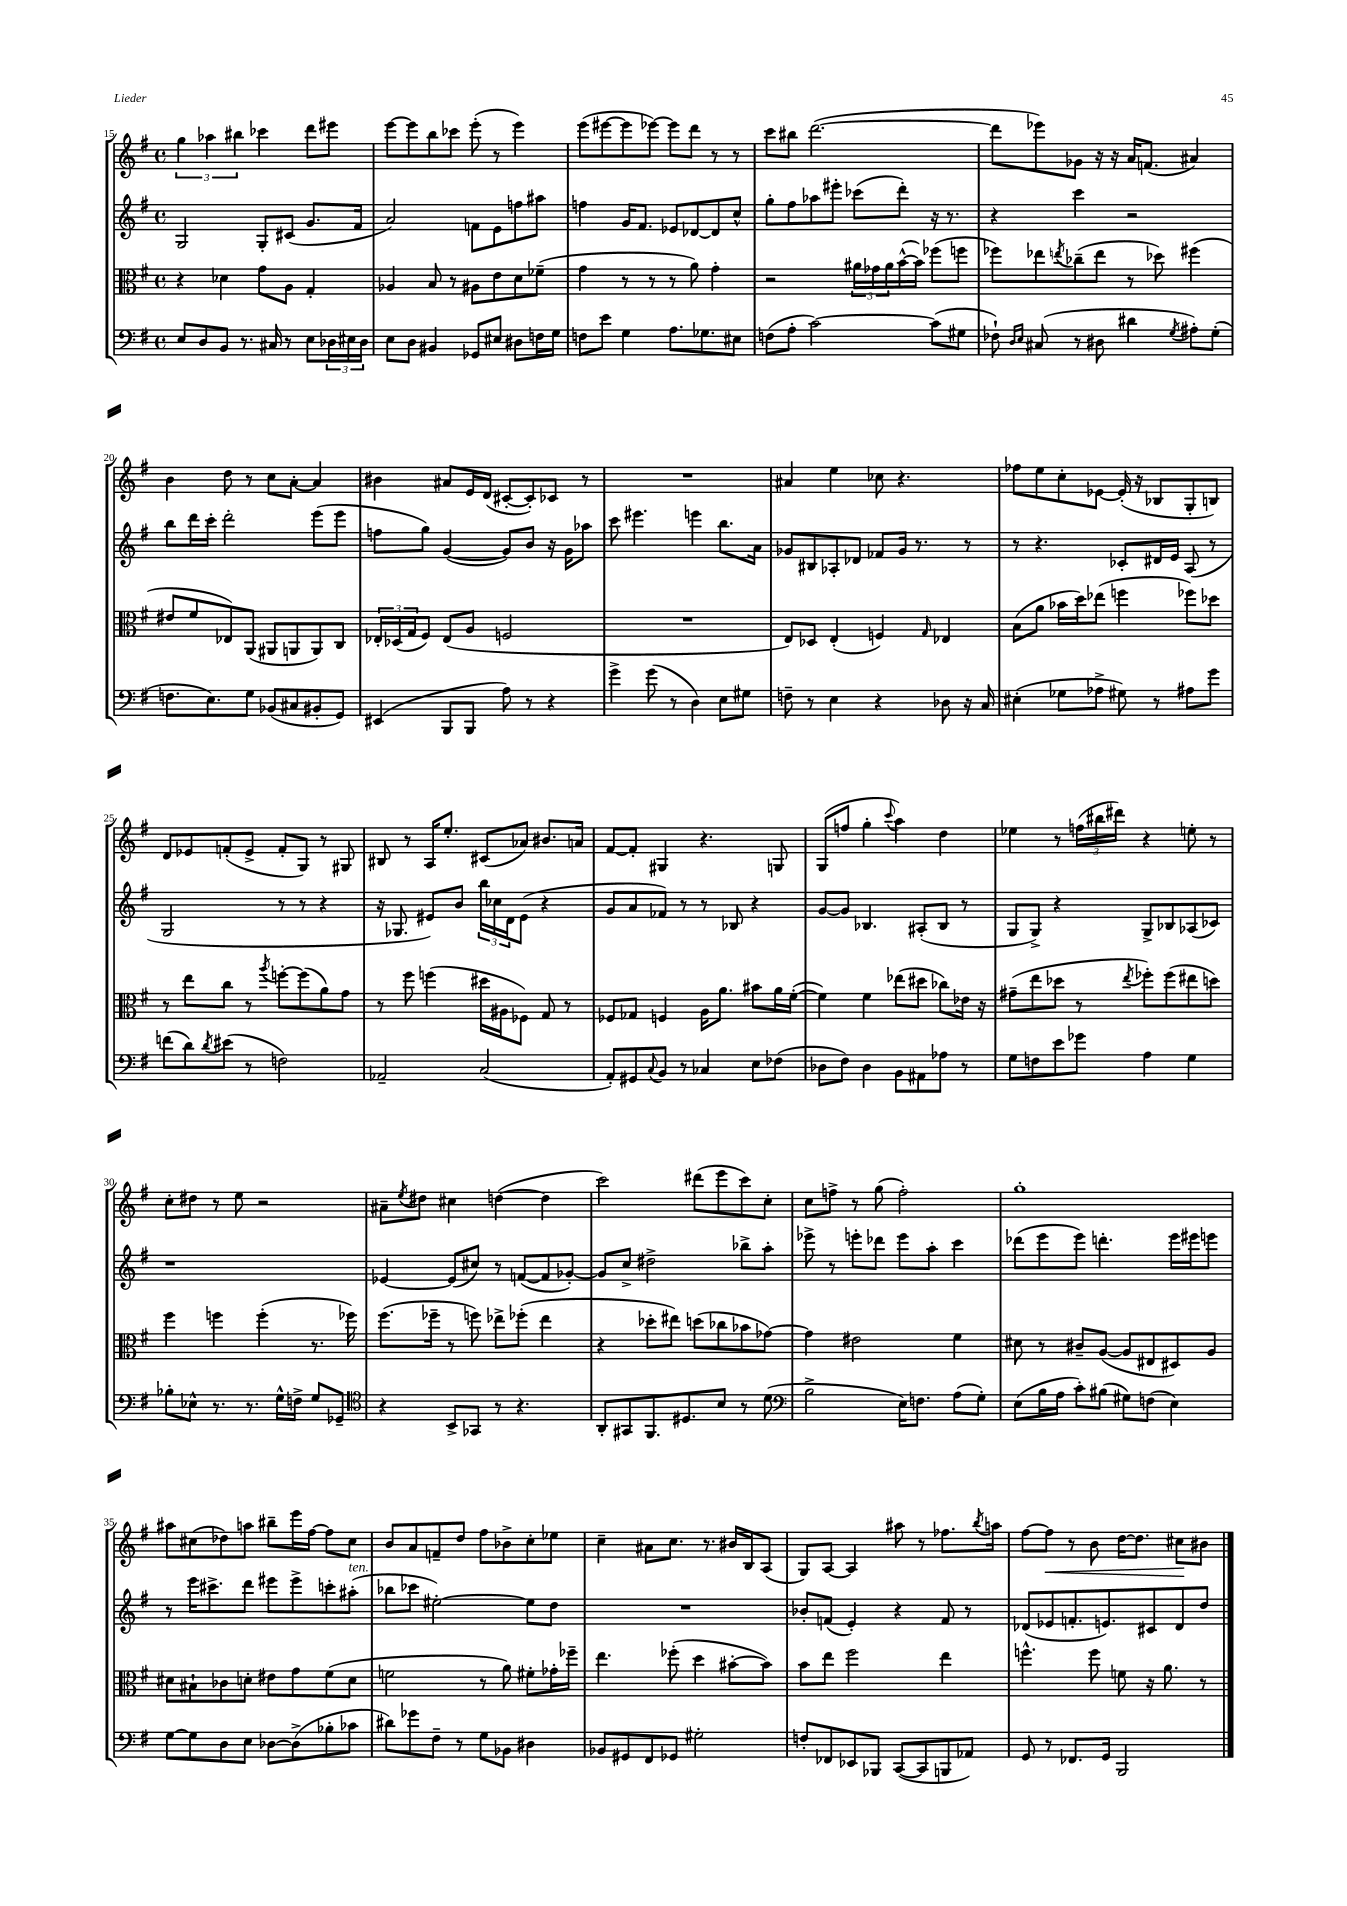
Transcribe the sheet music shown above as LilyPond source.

<<
\new StaffGroup <<
\new Staff = "s0" {
    \clef treble \key g \major \defaultTimeSignature \time 4/4
    \tuplet 3/2 { g''4 aes''4 bis''4 } ces'''4 d'''8 eis'''8 |
    e'''8~ e'''8 b''8 ces'''8 e'''8-.( r8 e'''4) |
    e'''8( eis'''8~ eis'''8 ees'''8~) ees'''8 d'''8 r8 r8 |
    c'''8 bis''8 d'''2.~( |
    d'''8 ees'''8) ges'8 r16 r16 a'16 f'8.( ais'4) |
    b'4 d''8 r8 c''8 a'8~-. a'4 |
    bis'4 ais'8 e'16 d'16( cis'8~-. cis'8-.) ces'8 r8 |
    R1 |
    ais'4 e''4 ces''8 r4. |
    fes''8 e''8 c''8-. ees'8~ ees'16-.( r16 bes8 g8-. b8) |
    d'8 ees'8 f'8-.( ees'8-> f'8-. g8) r8 gis8 |
    bis8 r8 a16 e''8.-. cis'8( aes'8) bis'8. a'16 |
    fis'8~ fis'8-. gis4 r4. g8 |
    g8( f''8 g''4-. \appoggiatura { c'''8 } a''4) d''4 |
    ees''4 r8 \tuplet 3/2 { f''16( bis''16 dis'''16) } r4 e''8-. r8 |
    c''8-. dis''8 r8 e''8 r2 |
    ais'8-- \acciaccatura { e''8 } dis''8 cis''4 d''4~( d''4 |
    c'''2) dis'''8( e'''8 c'''8) c''8-. |
    c''8 f''8-> r8 g''8( f''2-.) |
    g''1-. |
    ais''8 cis''8( des''8) a''8 bis''8-- e'''16 fis''16~ fis''8 cis''8 |
    b'8 a'8 f'8-- d''8 fis''8 bes'8-> c''8-. ees''8 |
    c''4-- ais'8 c''8. r8. bis'16 b16 a8( |
    g8) a8~ a4 ais''8 r8 fes''8. \acciaccatura { b''8 } a''16 |
    fis''8~ fis''8\< r8 b'8 d''16~ d''8. cis''8\! bis'8 \bar "|." |
}
\new Staff = "s1" {
    \clef treble \key g \major \defaultTimeSignature \time 4/4
    g2 g8-. cis'8( g'8. fis'16 |
    a'2) f'8 e'8 f''8 ais''8 |
    f''4 g'16 fis'8. ees'8 des'8~ des'8 c''8-^ |
    g''8-. fis''8 aes''8 eis'''8-. ces'''8( d'''8-.) r16 r8. |
    r4 c'''4 r2 |
    b''8 d'''16 c'''16-. d'''2-. e'''8( e'''8 |
    f''8 g''8) g'4~( g'8) b'8 r16 g'16 aes''8 |
    c'''8 eis'''4. e'''4 b''8. a'16 |
    ges'8 bis8 aes8-. des'8 fes'8 ges'16 r8. r8 |
    r8 r4. ces'8-. dis'16 e'16 a8( r8 |
    g2 r8 r8 r4 |
    r16 ges8. eis'8) b'8 \tuplet 3/2 { b''16 ces''16 d'16 } eis'8( r4 |
    g'8 a'8 fes'8) r8 r8 bes8 r4 |
    g'8~ g'8 bes4. ais8-.( bes8 r8 |
    g8 g8->) r4 g8-> bes8 aes8( ces'8) |
    r1 |
    ees'4~ ees'8( cis''8) r8 f'8~( f'8 ges'8~-.) |
    ges'8 c''8-> dis''2-> bes''8-> a''8-. |
    ees'''8-> r8 e'''8-. des'''8 e'''8 a''8-. c'''4 |
    des'''8( e'''8 e'''8) d'''4.-. e'''16 eis'''16 e'''8 |
    r8 e'''16 cis'''8.-> d'''8 eis'''8 eis'''8-> c'''8-. ais''8-.^\markup { \italic "ten." }( |
    bes''8 ces'''8 eis''2~-.) eis''8 d''8 |
    R1 |
    bes'8-. f'8( e'4-.) r4 f'8 r8 |
    des'8( ees'8 f'8.-. e'8.) cis'8 des'8 d''8 \bar "|." |
}
\new Staff = "s2" {
    \clef alto \key g \major \defaultTimeSignature \time 4/4
    r4 des'4 g'8 a8 g4-. |
    aes4 b8 r8 ais8 e'8 d'8 fes'8--( |
    g'4 r8 r8 r8 a'8) g'4-. |
    r2 \tuplet 3/2 { ais'16 ges'16 ais'16 } b'16~-^( b'16) fes''8( f''8 |
    fes''8) ees''8 \acciaccatura { e''8 } ces''8--( e''8 r8 des''8) fis''4( |
    eis'8 fis'8 ees8) a,8( ais,8 a,8 a,8) c8 |
    \tuplet 3/2 { ees16-. des16( g16 } fis8) ees8( a8 f2 |
    R1 |
    e8) des8 e4-.( f4) \grace { g16 } ees4 |
    b8( a'8 bes'16 d''16) ees''8( f''4 fes''8) des''8 |
    r8 e''8 c''8 r8 \acciaccatura { a''8 } f''8~-. f''8( a'8) g'8 |
    r8 fis''8 f''4( dis''16 ais16 fes8) g8 r8 |
    fes8 ges8 f4 a16 a'8. bis'8 a'16 fis'16~-.( |
    fis'4) fis'4 ees''8( dis''8 ces''8) ees'16 r16 |
    gis'8--( e''8 des''8 r8 \acciaccatura { e''8 } fes''8-.) fes''8( eis''8 d''8) |
    fis''4 f''4 f''4-.( r8. fes''16) |
    fis''8.( fes''16-- r8 f''8) ees''8-> fes''8-.( ees''4 |
    r4 des''8-. eis''8) d''8( ces''8 bes'8 ges'8~) |
    ges'4 eis'2 fis'4 |
    dis'8 r8 cis'8-- a8~( a8 eis8 dis8) a8 |
    dis'8 bis8-! ces'8 d'8-. eis'8 g'8 fis'8( d'8 |
    f'2 r8 a'8) fis'8-. ges'16-. fes''16-- |
    e''4. fes''8-.( d''4 bis'8~-. bis'8) |
    b'8 e''8 fis''2 e''4 |
    f''4.-^ f''8 f'8 r16 a'8. r8 \bar "|." |
}
\new Staff = "s3" {
    \clef bass \key g \major \defaultTimeSignature \time 4/4
    e8 d8 b,8 r8. cis16 r8 e8 \tuplet 3/2 { des16 eis16 des16 } |
    e8 d8 bis,4 ges,8 eis8 dis8 f16 g16 |
    f8 e'8 g4 a8. ges8. eis8 |
    f8( a8-. c'2~) c'8( gis8 |
    fes8-!) \grace { d16 e16 } cis8( r8 dis8 dis'4 \acciaccatura { g8 } ais8-.) g8-.( |
    f8. e8.) g8 bes,8( cis8 bis,8-. g,8) |
    eis,4( b,,8 b,,8 a8) r8 r4 |
    g'4-> g'8( r8 d4) e8 gis8 |
    f8-- r8 e4 r4 des8 r16 c16 |
    eis4-.( ges8 aes8-> gis8) r8 ais8 g'8 |
    f'8( d'8) \acciaccatura { d'8 } eis'8( r8 f2) |
    aes,2-- c2( |
    a,8-.) gis,8 \appoggiatura { c8 } b,8 r8 ces4 e8 fes8( |
    des8 fis8) des4 b,8 ais,8 aes8 r8 |
    g8 f8 e'8 ges'8 a4 g4 |
    bes8-. ees8-^ r8. r8. g16-^ f16-> g8 ges,8-- |
    \clef tenor r4 b,8-> ges,8 r8 r4. |
    a,8-. gis,8 fis,8. dis8. b8 r8 d'8( |
    \clef bass b2-> e16) f8. a8( g8-.) |
    e8( b16 a16 c'8-.) bis8( gis8) f8( e4) |
    g8~ g8 d8 e8 des8~ des8->( bes8-. ces'8 |
    dis'8) ges'8 fis8-- r8 g8 bes,8 dis4 |
    bes,8 gis,8 fis,8 ges,8 gis2-. |
    f8-. fes,8 ees,8 bes,,8 c,8~( c,8 b,,8 aes,8) |
    g,8 r8 fes,8. g,16 b,,2 \bar "|." |
}
>>
>>
\layout { \context { \Score currentBarNumber = #15 } }
